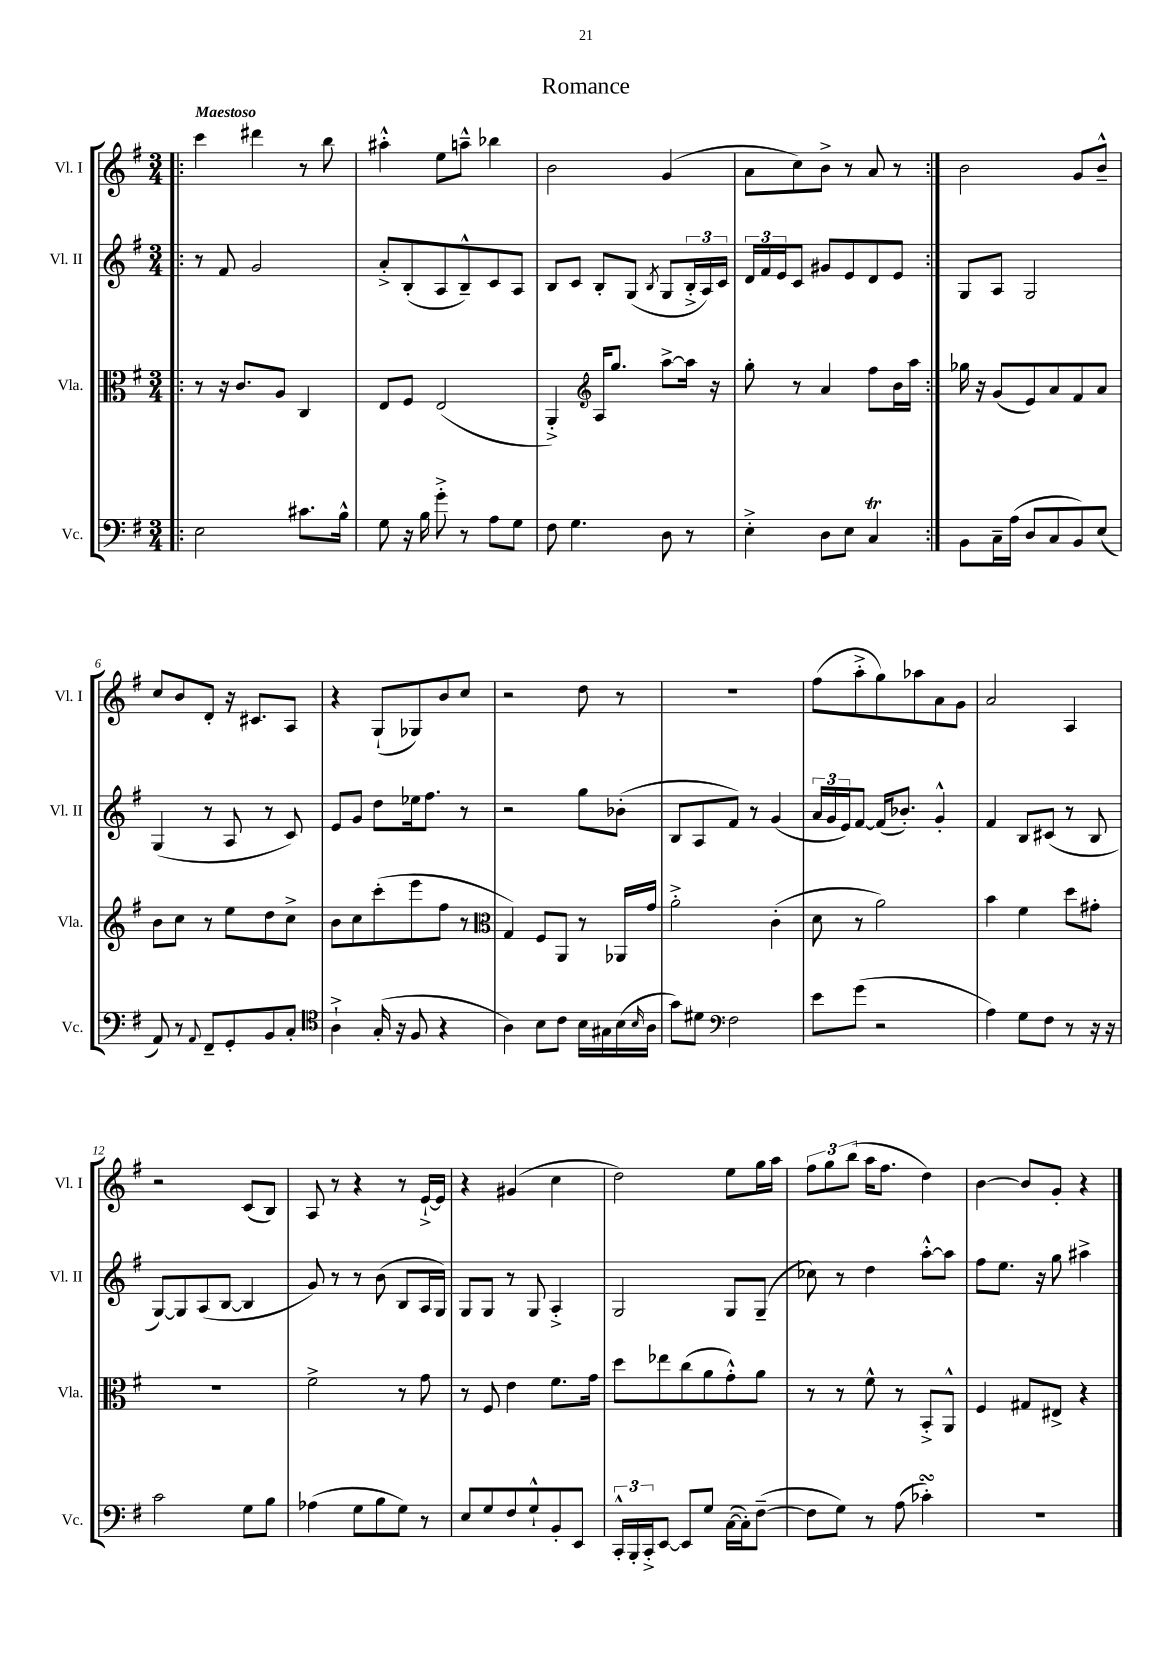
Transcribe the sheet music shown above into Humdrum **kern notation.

**kern	**kern	**kern	**kern
*part4	*part3	*part2	*part1
*staff4	*staff3	*staff2	*staff1
*I"Vc.	*I"Vla.	*I"Vl. II	*I"Vl. I
*I'Vc.	*I'Vla.	*I'Vl. II	*I'Vl. I
*clefF4	*clefC3	*clefG2	*clefG2
*k[f#]	*k[f#]	*k[f#]	*k[f#]
*M3/4	*M3/4	*M3/4	*M3/4
=1!|:	=1!|:	=1!|:	=1!|:
!	!	!	!LO:TX:a:B:t=Maestoso
2E\	8r	8r	4ccc\
.	16r	8f#/	.
.	8.c/L	.	.
.	.	2g/	4ddd#X\
.	8A/J	.	.
8.c#X\L	4C/	.	8r
.	.	.	8bb\
16B^^\Jk	.	.	.
=2	=2	=2	=2
8G\	8E/L	8a'^/L	4aa#X'^^\
16r	8F#/J	(8B'/	.
16B\	.	.	.
8g'^\	(2E/	8A/	8ee\L
8r	.	8B~^^/)	8aan~^^\J
8A\L	.	8c/	4bb-X\
8G\J	.	8A/J	.
=3	=3	=3	=3
8F#\	4AA'^/)	8B/L	2b\
4.G\	.	8c/J	.
*	*clefG2	*	*
.	16A/KL	8B'/L	.
.	8.gg/J	.	.
.	.	(8G/J	.
.	.	8qB/	.
8D\	[8aa^\L	8G/L	(4g/
8r	16aa\Jk]	24B'^/L	.
.	.	24A/)	.
.	16r	.	.
.	.	24c/JJ	.
=4	=4	=4	=4
4E'^\	8gg'\	24d/LL	8a\L
.	.	24f#/	.
.	.	24e/J	.
.	8r	8c/J	8cc\)
8D\L	4a/	8g#X/L	8b^\J
8E\J	.	8e/	8r
4CT/	8ff#\L	8d/	8a/
.	16b\L	8e/J	8r
.	16aa\JJ	.	.
=5:|!	=5:|!	=5:|!	=5:|!
8BB\L	16gg-X\	8G/L	2b\
.	16r	.	.
16C~\L	(8g/L	8A/J	.
(16A\JJ	.	.	.
8D/L	8e/)	2G/	.
8C/	8a/	.	.
8BB/)	8f#/	.	8g/L
(8E/J	8a/J	.	8b~^^/J
!!LO:LB:g=z
=6	=6	=6	=6
8AA/)	8b\L	(4G/	8cc/L
8r	8cc\J	.	8b/
8qqAA/	.	.	.
8FF#~/L	8r	8r	8d'/J
8GG'/	8ee\L	8A/	16r
.	.	.	8.c#X/L
8BB/	8dd\	8r	.
8C'/J	8cc^\J	8c/)	8A/J
=7	=7	=7	=7
*clefC4	*	*	*
4A`^\	8b\L	8e/L	4r
.	8cc\	8g/J	.
(16G'/	(8ccc'\	8dd\L	(8G`/L
16r	.	.	.
8F#/	8eee\	16ee-X\k	8G-X/)
.	.	8.ff#\J	.
4r	8ff#\J	.	8b/
.	8r	8r	8cc/J
=8	=8	=8	=8
*	*clefC3	*	*
4A\)	4G/)	2r	2r
8B\L	8F#/L	.	.
8c\J	8AA/J	.	.
16B\LL	8r	8gg\L	8dd\
16G#X\	.	.	.
(16B\	16AA-X/LL	(8b-X'\J	8r
16qqB/	.	.	.
16A\JJ	16g/JJ	.	.
=9	=9	=9	=9
8g\L)	2a'^\	8B/L	2.r
8d#X\J	.	8A/	.
*clefF4	*	*	*
2F#\	.	8f#/J)	.
.	.	8r	.
.	(4c'\	(4g/	.
=10	=10	=10	=10
8e\L	8d\	24a/LL	(8ff#\L
.	.	24g/	.
.	.	24e/J)	.
(8g\J	8r	[8f#/J	8aa'^\
2r	2a\)	(16f#/KL]	8gg\)
.	.	8.b-X'/J)	.
.	.	.	8aa-X\
.	.	4g'^^/	8a\
.	.	.	8g\J
=11	=11	=11	=11
4A\)	4b\	4f#/	2a/
8G\L	4f#\	8B/L	.
8F#\J	.	(8c#X/J	.
8r	8dd\L	8r	4A/
16r	8g#X'\J	8B/	.
16r	.	.	.
!!LO:LB:g=z
=12	=12	=12	=12
2c\	2.r	[8G/L)	2r
.	.	8G/]	.
.	.	(8A/	.
.	.	[8B/J	.
8G\L	.	4B/]	(8c/L
8B\J	.	.	8B/J)
=13	=13	=13	=13
(4A-X\	2f#^\	8g/)	8A/
.	.	8r	8r
8G\L	.	8r	4r
8B\	.	(8b\	.
8G\J)	8r	8B/L	8r
8r	8g\	16A/L	[16e`^/LL
.	.	16G/JJ)	16e/JJ]
=14	=14	=14	=14
8E/L	8r	8G/L	4r
8G/	8F#/	8G/J	.
8F#/	4e\	8r	(4g#X/
8G`^^/	.	8G/	.
8BB'/	8.f#\L	4A'^/	4cc\
8EE/J	.	.	.
.	16g\Jk	.	.
=15	=15	=15	=15
24CC'^^/LL	8dd\L	2G/	2dd\)
24BBB'/	.	.	.
24CC'^/J	.	.	.
[8EE/J	8ee-X\	.	.
8EE/L]	(8cc\	.	.
8G/J	8a\	.	.
([16C\LL	8g'^^\)	8G/L	8ee\L
16C'\J])	.	.	.
([8F#~\J	8a\J	(8G~/J	16gg\L
.	.	.	16aa\JJ
=16	=16	=16	=16
8F#\L]	8r	8cc-X\)	12ff#\L
.	.	.	12gg\
8G\J)	8r	8r	.
.	.	.	(12bb\J
8r	8f#^^\	4dd\	16aa\KL
.	.	.	8.ff#\J
(8A\	8r	.	.
4c-XsSSs'\)	8BB'^/L	[8aa'^^\L	4dd\)
.	8AA^^/J	8aa\J]	.
=17	=17	=17	=17
2.r	4F#/	8ff#\L	[4b\
.	.	8.ee\J	.
.	8G#X/L	.	8b/L]
.	.	16r	.
.	8E#X^/J	8gg\	8g'/J
.	4r	4aa#X^\	4r
==	==	==	==
*-	*-	*-	*-
